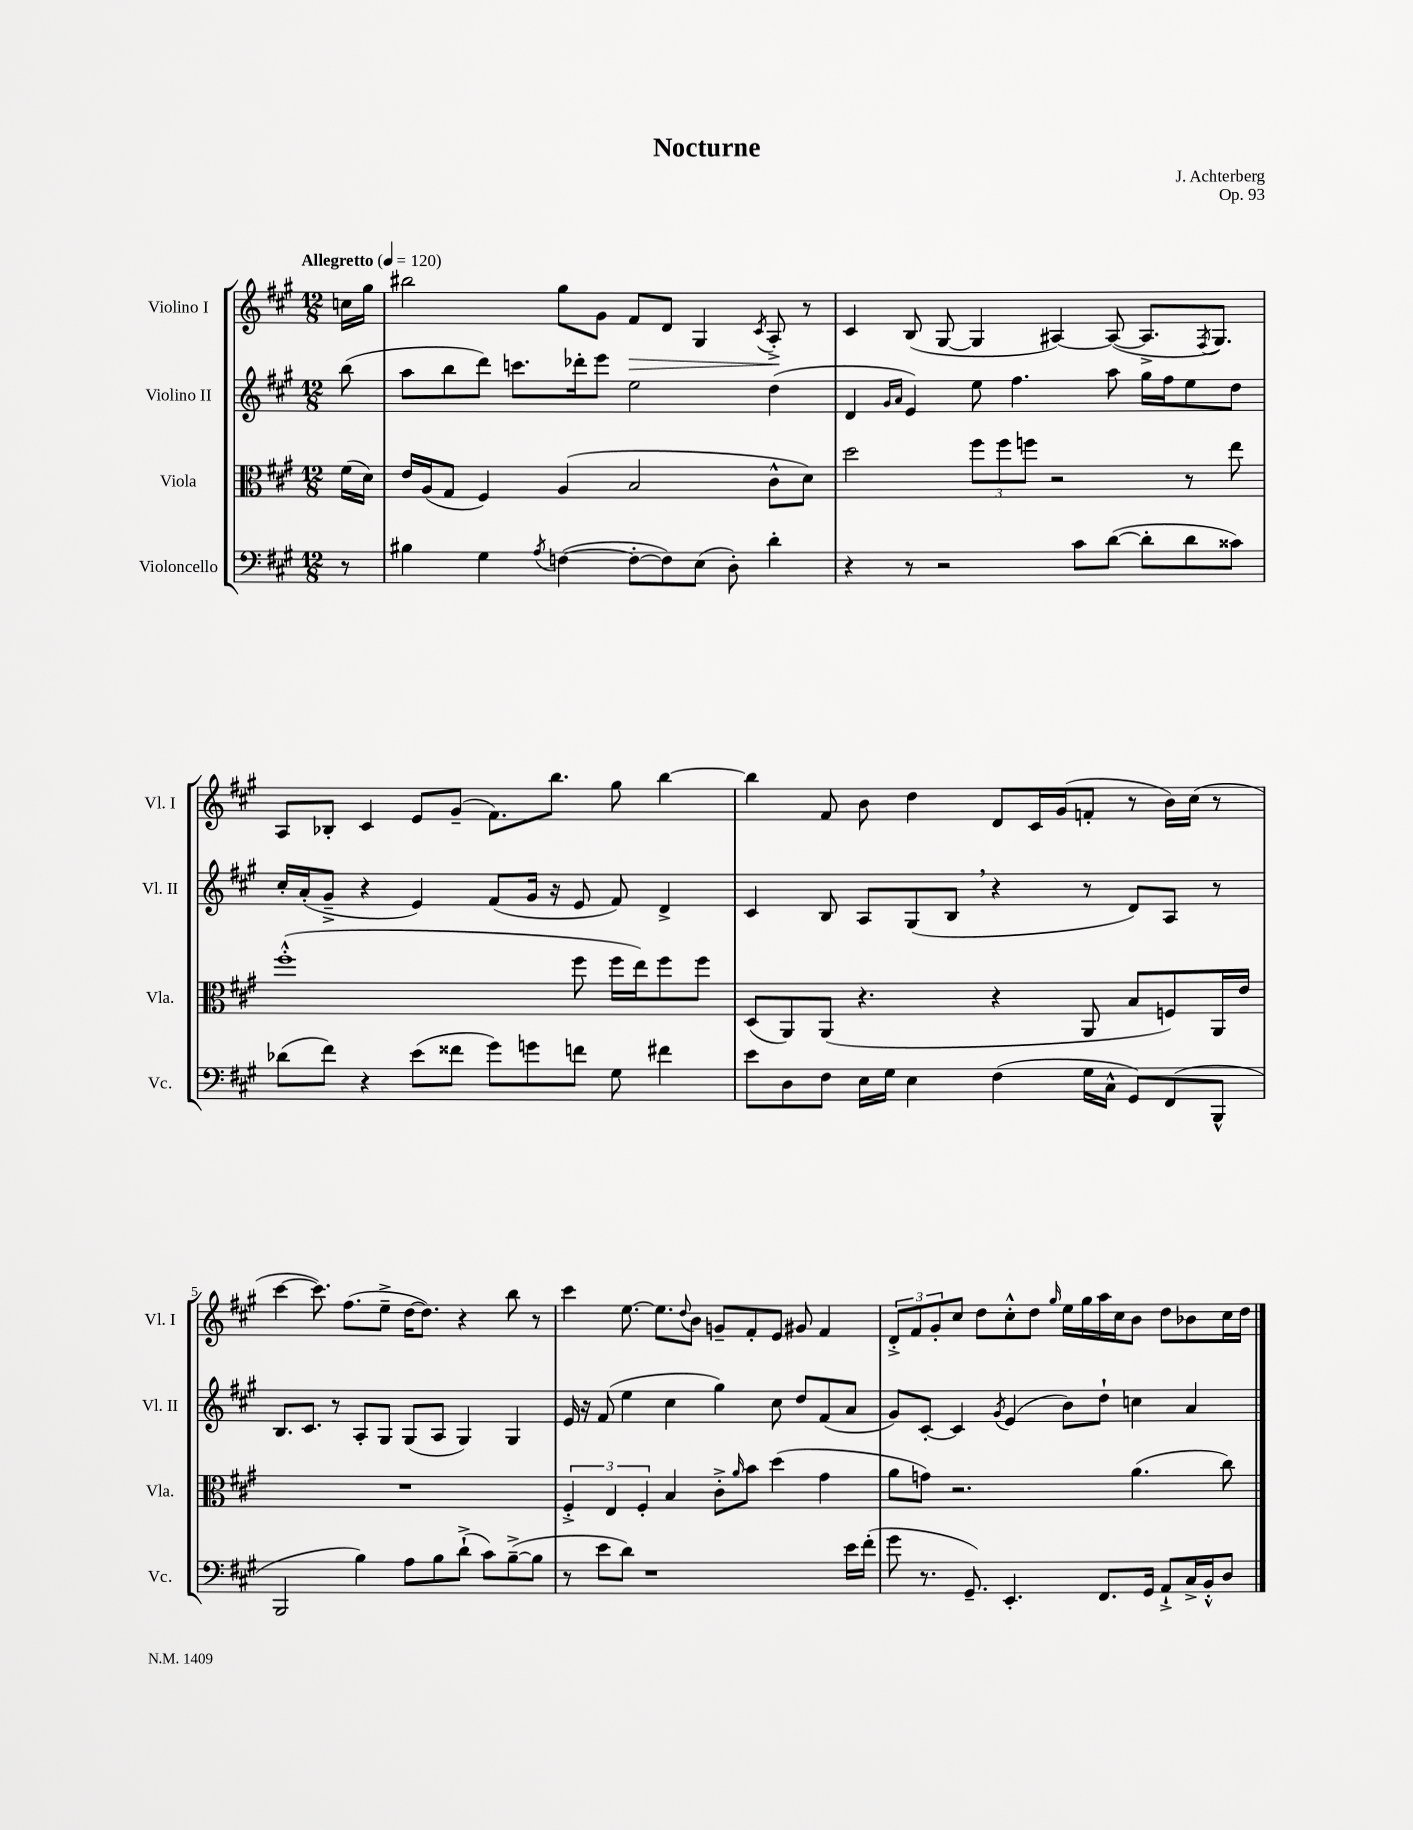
\header { title = "Nocturne" composer = "J. Achterberg" opus = "Op. 93" }
<<
\new StaffGroup <<
\new Staff = "s0" \with { instrumentName = "Violino I" shortInstrumentName = "Vl. I" } {
    \clef treble \key a \major \numericTimeSignature \time 12/8 \partial 8 \tempo "Allegretto" 4 = 120
    c''16 gis''16 |
    bis''2 gis''8 gis'8 fis'8\> d'8 gis4 \acciaccatura { cis'8 } a8-.->\! r8 |
    cis'4 b8( gis8~ gis4 ais4~) ais8~( ais8.-> \acciaccatura { fis8 } gis8.) |
    a8 bes8-. cis'4 e'8 gis'8--( fis'8.) b''8. gis''8 b''4~ |
    b''4 fis'8 b'8 d''4 d'8 cis'16 gis'16( f'8-. r8 b'16) cis''16( r8 |
    cis'''4~ cis'''8.) fis''8.( e''8---> d''16~ d''8.) r4 b''8 r8 |
    cis'''4 e''8.~ e''8. \appoggiatura { d''8 } b'8 g'8-- fis'8-. e'8 gis'8 fis'4 |
    \tuplet 3/2 { d'8-.-> fis'8 gis'8-. } cis''8 d''8 cis''8-.-^ d''8 \grace { gis''16 } e''16 gis''16 a''16 cis''16 b'8 d''8 bes'8 cis''16 d''16 \bar "|." |
}
\new Staff = "s1" \with { instrumentName = "Violino II" shortInstrumentName = "Vl. II" } {
    \clef treble \key a \major \numericTimeSignature \time 12/8 \partial 8
    b''8( |
    a''8 b''8 d'''8) c'''8. des'''16-. e'''8 e''2 d''4( |
    d'4 \grace { gis'16 a'16 } e'4) e''8 fis''4. a''8 gis''16 fis''16 e''8 d''8 |
    cis''16-. a'16-.( gis'8---> r4 e'4) fis'8( gis'16 r16 e'8 fis'8) d'4-> |
    cis'4 b8 a8 gis8( b8 \breathe r4 r8 d'8) a8 r8 |
    b8. cis'8. r8 a8-. gis8 gis8( a8 gis4) gis4 |
    e'16 r16 fis'8( e''4 cis''4 gis''4) cis''8 d''8 fis'8( a'8 |
    gis'8) cis'8~-. cis'4 \acciaccatura { gis'8 } e'4( b'8) d''8-! c''4 a'4 \bar "|." |
}
\new Staff = "s2" \with { instrumentName = "Viola" shortInstrumentName = "Vla." } {
    \clef alto \key a \major \numericTimeSignature \time 12/8 \partial 8
    fis'16( d'16) |
    e'16 a16( gis8 fis4) a4( b2 cis'8-^ d'8) |
    d''2 \tuplet 3/2 { fis''8 fis''8 f''8 } r2 r8 e''8 |
    fis''1-.-^( fis''8 fis''16 e''16) fis''8 fis''8 |
    d8( a,8) a,8( r4. r4 a,8 b8 f8) a,16 e'16 |
    R1. |
    \tuplet 3/2 { fis4-.-> e4 fis4-. } b4 cis'8-.-> \grace { a'16 } b'8 d''4( gis'4 |
    a'8 g'8) r2. a'4.( cis''8) \bar "|." |
}
\new Staff = "s3" \with { instrumentName = "Violoncello" shortInstrumentName = "Vc." } {
    \clef bass \key a \major \numericTimeSignature \time 12/8 \partial 8
    r8 |
    bis4 gis4 \acciaccatura { a8 } f4~( f8~-. f8) e8( d8-.) d'4-. |
    r4 r8 r2 cis'8 d'8~( d'8-. d'8 cisis'8) |
    des'8( fis'8) r4 e'8( fisis'8 gis'8) g'8 f'8 gis8 fis'4 |
    e'8 d8 fis8 e16 gis16 e4 fis4( gis16 cis16-^ gis,8) fis,8( b,,8-^ |
    b,,2 b4) a8 b8 d'8-!->( cis'8) b8~--->( b8 |
    r8 e'8 d'8) r1 e'16 fis'16-.( |
    gis'8 r8. gis,8.--) e,4.-. fis,8. gis,16 a,8-!-> cis16-> b,16-.-^ d8 \bar "|." |
}
>>
>>
\layout { \context { \Score \override BarNumber.break-visibility = ##(#f #t #t) barNumberVisibility = #(every-nth-bar-number-visible 5) } }
